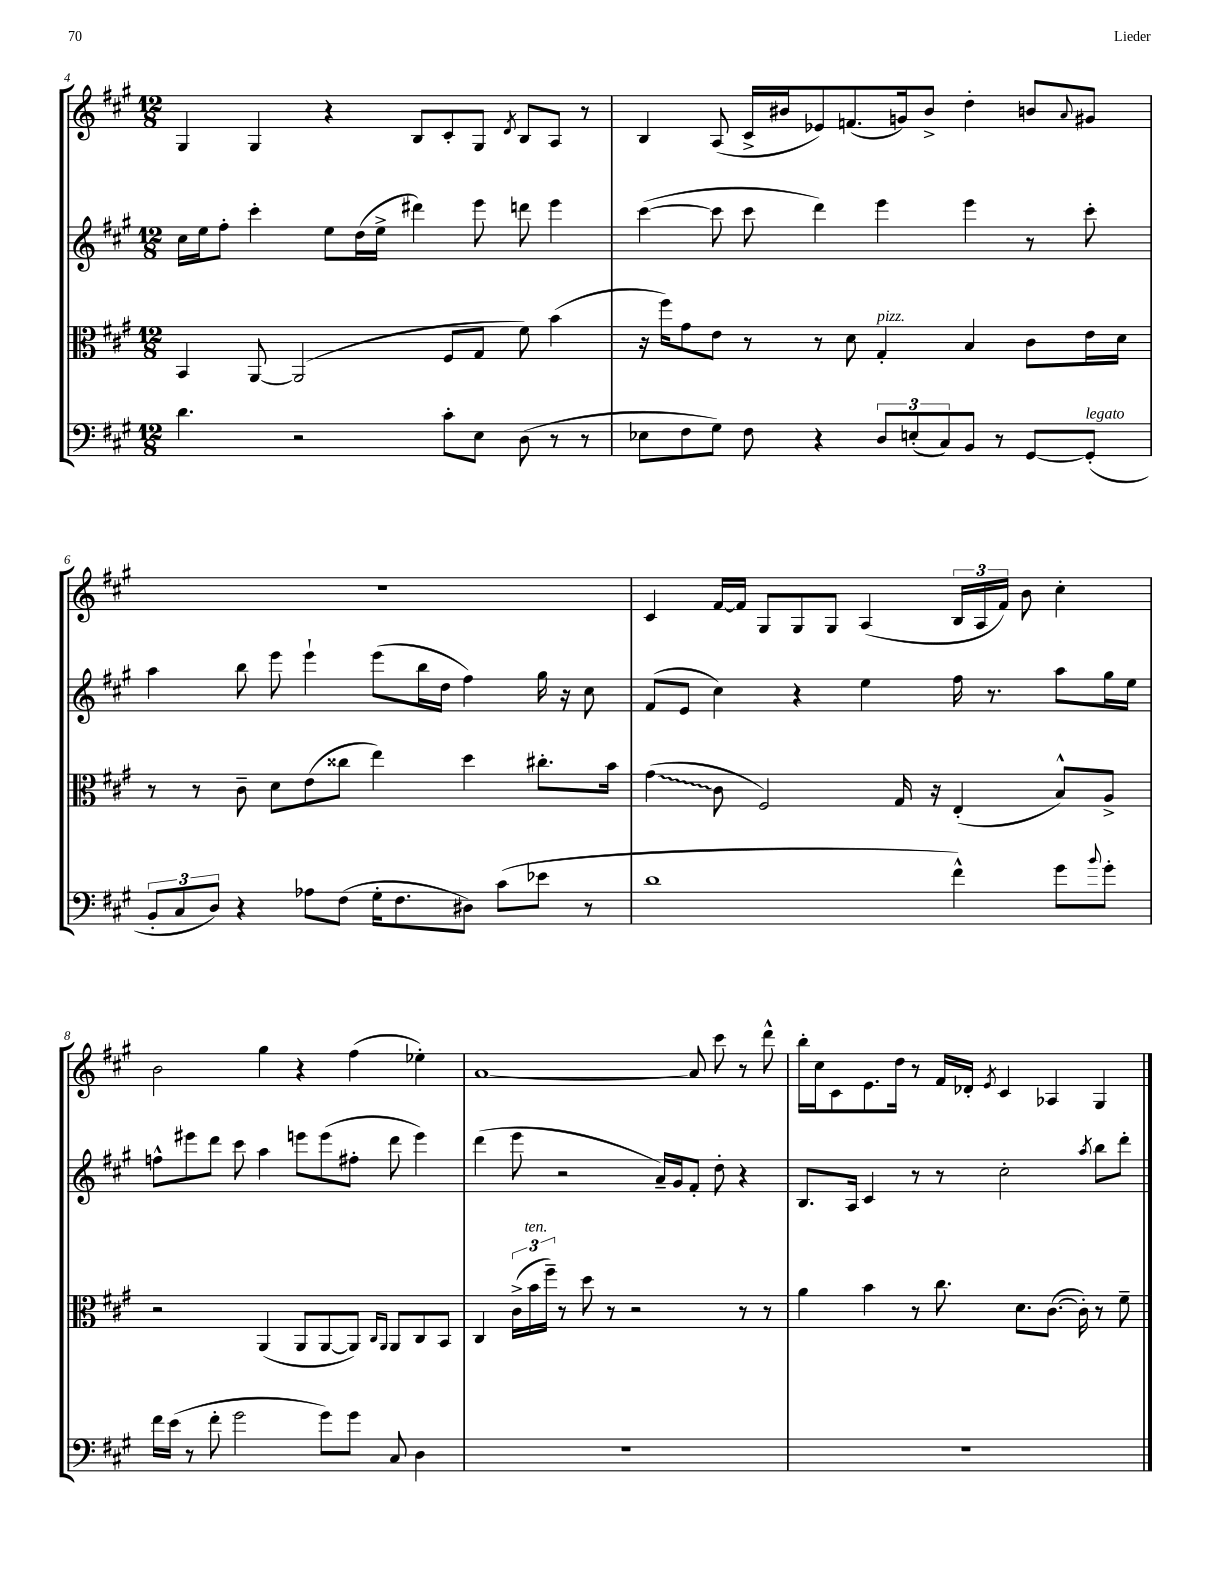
<<
\new StaffGroup <<
\new Staff = "s0" {
    \clef treble \key a \major \numericTimeSignature \time 12/8
    gis4 gis4 r4 b8 cis'8-. gis8 \acciaccatura { d'8 } b8 a8 r8 |
    b4 a8( cis'16-> bis'16 ees'8) f'8.( g'16) bis'8-> d''4-. b'8 \appoggiatura { a'8 } gis'8 |
    R1. |
    cis'4 fis'16~ fis'16 gis8 gis8 gis8 a4( \tuplet 3/2 { b16 a16 fis'16) } b'8 cis''4-. |
    b'2 gis''4 r4 fis''4( ees''4-.) |
    a'1~ a'8 cis'''8 r8 d'''8-^ |
    b''16-. cis''16 cis'8 e'8. d''16 r8 fis'16 des'16-. \acciaccatura { e'8 } cis'4 aes4 gis4 \bar "|." |
}
\new Staff = "s1" {
    \clef treble \key a \major \numericTimeSignature \time 12/8
    cis''16 e''16 fis''8-. cis'''4-. e''8 d''16( e''16-> dis'''4) e'''8 d'''8 e'''4 |
    cis'''4~( cis'''8 cis'''8 d'''4) e'''4 e'''4 r8 cis'''8-. |
    a''4 b''8 e'''8 e'''4-! e'''8( b''16 d''16 fis''4) gis''16 r16 cis''8 |
    fis'8( e'8 cis''4) r4 e''4 fis''16 r8. a''8 gis''16 e''16 |
    f''8-^ eis'''8 d'''8 cis'''8 a''4 e'''8 e'''8( fis''8-. d'''8 e'''4) |
    d'''4( e'''8 r2 a'16--) gis'16 fis'8-. d''8-. r4 |
    b8. a16 cis'4 r8 r8 cis''2-. \acciaccatura { a''8 } b''8 d'''8-. \bar "|." |
}
\new Staff = "s2" {
    \clef alto \key a \major \numericTimeSignature \time 12/8
    b,4 a,8~ a,2( fis8 gis8 fis'8) b'4( |
    r16 fis''16) gis'8 e'8 r8 r8 d'8 gis4-.^\markup { \italic "pizz." } b4 cis'8 e'16 d'16 |
    r8 r8 cis'8-- d'8 e'8( cisis''8 e''4) d''4 cis''8.-. b'16 |
    \once \override Glissando.style = #'zigzag gis'4\glissando( cis'8 fis2) gis16 r16 e4-.( b8-^) a8-> |
    r2 a,4( a,8 a,8~ a,8) \grace { cis16 a,16 } a,8 cis8 b,8 |
    cis4 \tuplet 3/2 { cis'16->( b'16^\markup { \italic "ten." } fis''16--) } r8 d''8 r8 r2 r8 r8 |
    a'4 b'4 r8 cis''8. d'8. cis'8.~( cis'16-.) r8 fis'8-- \bar "|." |
}
\new Staff = "s3" {
    \clef bass \key a \major \numericTimeSignature \time 12/8
    d'4. r2 cis'8-. e8 d8( r8 r8 |
    ees8 fis8 gis8) fis8 r4 \tuplet 3/2 { d8 e8-.( cis8) } b,8 r8 gis,8~ gis,8-.^\markup { \italic "legato" }( |
    \tuplet 3/2 { b,8-. cis8 d8) } r4 aes8 fis8( gis16-. fis8. dis8) cis'8( ees'8 r8 |
    d'1 fis'4-^) gis'8 \appoggiatura { b'8 } gis'8-. |
    fis'16 e'16( r8 fis'8-. gis'2 gis'8) gis'8 cis8 d4 |
    R1. |
    R1. \bar "|." |
}
>>
>>
\layout { \context { \Score currentBarNumber = #4 } }
